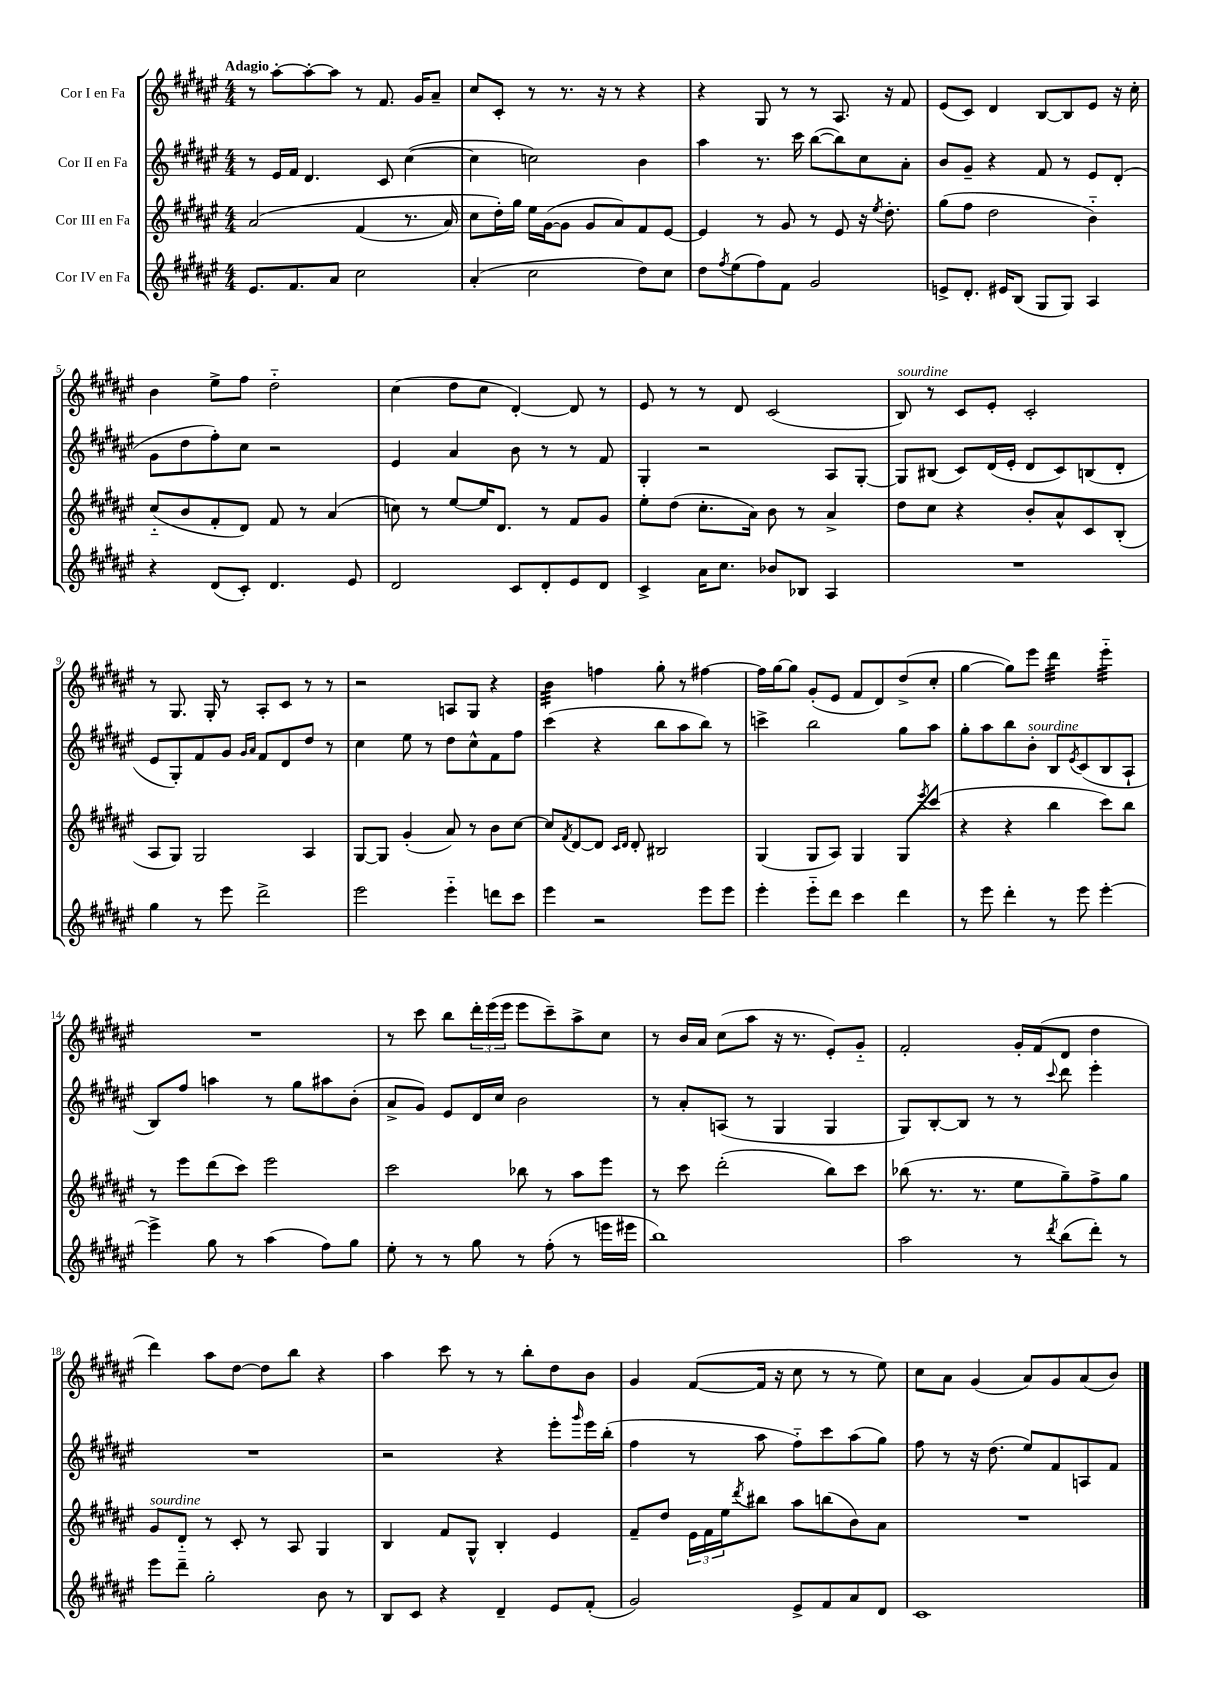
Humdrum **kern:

**kern	**kern	**kern	**kern
*part4	*part3	*part2	*part1
*staff4	*staff3	*staff2	*staff1
*I"Cor IV en Fa	*I"Cor III en Fa	*I"Cor II en Fa	*I"Cor I en Fa
*clefG2	*clefG2	*clefG2	*clefG2
*k[f#c#g#d#a#e#]	*k[f#c#g#d#a#e#]	*k[f#c#g#d#a#e#]	*k[f#c#g#d#a#e#]
*M4/4	*M4/4	*M4/4	*M4/4
=1	=1	=1	=1
!	!	!	!LO:TX:a:B:t=Adagio
8.e#/L	(2a#/	8r	8r
.	.	16e#/LL	[8aa#'\L
8.f#/	.	16f#/JJ	.
.	.	4.d#/	8aa#'\_
8a#/J	.	.	8aa#\J]
2cc#\	(4f#/	.	8r
.	.	8c#/	8.f#/
.	8.r	([4cc#\	.
.	.	.	16g#/KL
.	.	.	8a#~/J
.	16a#/)	.	.
=2	=2	=2	=2
(4a#'/	8cc#\L	4cc#\]	8cc#/L
.	16dd#'\L)	.	8c#'/J
.	16gg#\JJ	.	.
2cc#\	16ee#\LL	2ccn\)	8r
.	([16g#\J	.	.
.	8g#\J]	.	8.r
.	8g#/L	.	.
.	.	.	16r
.	8a#/)	.	8r
8dd#\L)	8f#/	4b\	4r
8cc#\J	[8e#/J	.	.
=3	=3	=3	=3
8dd#\L	4e#/]	4aa#\	4r
8qff#/	.	.	.
(8ee#\	.	.	.
8ff#\)	8r	8.r	8G#/
8f#\J	8g#/	.	8r
.	.	16ccc#\	.
2g#/	8r	([8bb\L	8r
.	8e#/	8bb\])	8.A#/
.	16r	8cc#\	.
.	8qee#/	.	.
.	8.dd#'\	.	16r
.	.	8a#'\J	8f#/
=4	=4	=4	=4
8en^/L	(8gg#\L	8b/L	(8e#/L
8.d#'/J	8ff#\J	8g#~/J	8c#/J)
.	2dd#\	4r	4d#/
16e#X/KL	.	.	.
(8B/J	.	.	.
8G#/L	.	8f#/	[8B/L
8G#/J)	.	8r	8B/]
4A#/	4b\)	8e#/L	8e#/J
.	.	(8d#'/J	16r
.	.	.	16cc#'\
!!LO:LB:g=z
=5	=5	=5	=5
4r	(8cc#/L	8g#\L	4b\
.	8b/	8dd#\	.
(8d#/L	8f#'/	8ff#'\)	8ee#^\L
8c#'/J)	8d#/J)	8cc#\J	8ff#\J
4.d#/	8f#/	2r	2dd#\
.	8r	.	.
.	(4a#/	.	.
8e#/	.	.	.
=6	=6	=6	=6
2d#/	8ccn\)	4e#/	(4cc#\
.	8r	.	.
.	[8ee#/L	4a#/	8dd#\L
.	16ee#/K]	.	8cc#\J
.	8.d#/J	.	.
8c#/L	.	8b\	[4d#'/)
8d#'/	8r	8r	.
8e#/	8f#/L	8r	8d#/]
8d#/J	8g#/J	8f#/	8r
=7	=7	=7	=7
4c#^/	8ee#'\L	4G#'/	8e#/
.	(8dd#\J	.	8r
16a#\KL	8.cc#'\L	2r	8r
8.cc#\J	.	.	.
.	.	.	8d#/
.	16a#\Jk)	.	.
8b-X/L	8b\	.	(2c#/
8B-X/J	8r	.	.
4A#/	4a#^/	8A#/L	.
.	.	[8G#'/J	.
=8	=8	=8	=8
!	!	!	!LO:TX:a:i:t=sourdine
1r	8dd#\L	8G#/L]	8B/)
.	8cc#\J	(8B#X/J	8r
.	4r	8c#/L)	8c#/L
.	.	(16d#/L	8e#'/J
.	.	16e#'/JJ	.
.	8b'/L	8d#/L	2c#'/
.	8a#^^/	8c#/)	.
.	8c#/	(8Bn/	.
.	(8B'/J	8d#'/J	.
!!LO:LB:g=z
=9	=9	=9	=9
4gg#\	8A#/L	8e#/L	8r
.	8G#/J)	8G#'/)	8.G#/
8r	2G#/	8f#/	.
.	.	.	16G#'/
8eee#\	.	8g#/J	8r
.	.	16qqg#/LL	.
.	.	16qqa#/JJ	.
2ddd#^\	.	8f#/L	8A#'/L
.	.	8d#/	8c#/J
.	4A#/	8dd#/J	8r
.	.	8r	8r
=10	=10	=10	=10
2eee#\	[8G#/L	4cc#\	2r
.	8G#/J]	.	.
.	(4g#'/	8ee#\	.
.	.	8r	.
4eee#\	8a#/)	8dd#\L	8An/L
.	8r	8cc#^^\	8G#/J
8dddn\L	8b\L	8f#\	4r
8ccc#\J	[8cc#\J	8ff#\J	.
=11	=11	=11	=11
*	*	*	*tremolo
4eee#\	8cc#/L]	(4ccc#\	32b\LLL
.	.	.	32b\
.	.	.	32b\
.	.	.	32b\
.	8qf#/	.	.
.	[8d#/	.	32b\
.	.	.	32b\
.	.	.	32b\
.	.	.	32b\JJJ
*	*	*	*Xtremolo
2r	8d#/J]	4r	4ffn\
.	16qqc#/LL	.	.
.	16qqd#/JJ	.	.
.	8d#'/	.	.
.	2B#X/	8bb\L	8gg#'\
.	.	8aa#\	8r
8eee#\L	.	8bb\J)	[4ff#X\
8eee#\J	.	8r	.
=12	=12	=12	=12
4eee#'\	(4G#/	4cccn^\	16ff#\LL]
.	.	.	[16gg#\J
.	.	.	8gg#\J]
8eee#\L	8G#/L	2bb\	(8g#'/L
8ddd#\J	8A#/J)	.	8e#/J
4ccc#\	4G#/	.	8f#/L
.	.	.	8d#/)
4ddd#\	8G#/L	8gg#\L	(8dd#^/
.	8qeee#/	.	.
.	(8ccc#/J	8aa#\J	8cc#'/J
=13	=13	=13	=13
8r	4r	8gg#'\L	[4gg#\
8eee#\	.	8aa#\	.
4ddd#'\	4r	8bb\	8gg#\L])
!	!	!LO:TX:a:i:t=sourdine	!
.	.	8b'\J	8eee#\J
*	*	*	*tremolo
8r	4bb\	8B/L	32ddd#\LLL
.	.	.	32ddd#\
.	.	.	32ddd#\
.	.	.	32ddd#\
.	.	8qe#/	.
8eee#\	.	(8c#/	32ddd#\
.	.	.	32ddd#\
.	.	.	32ddd#\
.	.	.	32ddd#\JJJ
[4eee#'\	8ccc#\L)	8B/	32eee#\LLL
.	.	.	32eee#\
.	.	.	32eee#\
.	.	.	32eee#\
.	8bb\J	8A#`/J	32eee#\
.	.	.	32eee#\
.	.	.	32eee#\
.	.	.	32eee#\JJJ
*	*	*	*Xtremolo
!!LO:LB:g=z
=14	=14	=14	=14
4eee#^\]	8r	8B/L)	1r
.	8eee#\L	8ff#/J	.
8gg#\	(8ddd#\	4aan\	.
8r	8ccc#\J)	.	.
(4aa#\	2eee#\	8r	.
.	.	8gg#\L	.
8ff#\L)	.	8aa#X\	.
8gg#\J	.	(8b'\J	.
=15	=15	=15	=15
8ee#'\	2ccc#\	8a#^/L	8r
8r	.	8g#/J)	8ccc#\
8r	.	8e#/L	8bb\L
8gg#\	.	16d#/L	24ddd#'\L
.	.	.	(24eee#\
.	.	16cc#/JJ	.
.	.	.	24eee#\JJ
8r	8bb-X\	2b\	8eee#\L
(8ff#'\	8r	.	8ccc#~\)
8r	8aa#\L	.	8aa#^\
16eeen\LL	8eee#\J	.	8cc#\J
16eee#X\JJ	.	.	.
=16	=16	=16	=16
1bb)	8r	8r	8r
.	8ccc#\	8a#'/L	16b/LL
.	.	.	16a#/JJ
.	(2ddd#'\	(8An/J	(8cc#\L
.	.	8r	8aa#\J
.	.	4G#/	16r
.	.	.	8.r
.	8bb\L)	4G#/	8e#'/L)
.	8ccc#\J	.	8g#/J
=17	=17	=17	=17
2aa#\	(8bb-X\	8G#/L)	2f#'/
.	8.r	[8B'/	.
.	.	8B/J]	.
.	8.r	.	.
.	.	8r	.
8r	8ee#\L	8r	16g#'/LL
.	.	.	(16f#/J
8qddd#/	.	8qqccc#/	.
(8bb\L	8gg#~\)	8ddd#\	8d#/J
8ddd#'\J)	8ff#^\	4eee#'\	4dd#\
8r	8gg#\J	.	.
!!LO:LB:g=z
=18	=18	=18	=18
!	!LO:TX:a:i:t=sourdine	!	!
8eee#\L	8g#/L	1r	4ddd#\)
8ddd#~\J	8d#/J	.	.
2gg#'\	8r	.	8aa#\L
.	8c#'/	.	[8dd#\J
.	8r	.	8dd#\L]
.	8A#/	.	8bb\J
8b\	4G#/	.	4r
8r	.	.	.
=19	=19	=19	=19
8B/L	4B/	2r	4aa#\
8c#/J	.	.	.
4r	8f#/L	.	8ccc#\
.	8G#^^/J	.	8r
4d#~/	4B'/	4r	8r
.	.	.	8bb'\L
8e#/L	4e#/	8eee#'\L	8dd#\
.	.	16qqggg#/	.
(8f#'/J	.	16eee#\L	8b\J
.	.	(16bb'\JJ	.
=20	=20	=20	=20
2g#/)	8f#~/L	4ff#\	4g#/
.	8dd#/J	.	.
.	24e#\LL	8r	([8f#/L
.	24f#\	.	.
.	24ee#\J	.	.
.	8qddd#/	.	.
.	8bb#X\J	8aa#\	16f#/Jk]
.	.	.	16r
8e#^/L	8aa#\L	8ff#\L)	8cc#\
8f#/	(8bbn\	8ccc#\	8r
8a#/	8b\)	(8aa#\	8r
8d#/J	8a#\J	8gg#\J)	8ee#\)
=21	=21	=21	=21
1c#	1r	8ff#\	8cc#\L
.	.	8r	8a#\J
.	.	16r	(4g#/
.	.	(8.dd#\	.
.	.	8ee#/L)	8a#/L)
.	.	8f#/	8g#/
.	.	8An/	(8a#/
.	.	8f#/J	8b/J)
==	==	==	==
*-	*-	*-	*-
